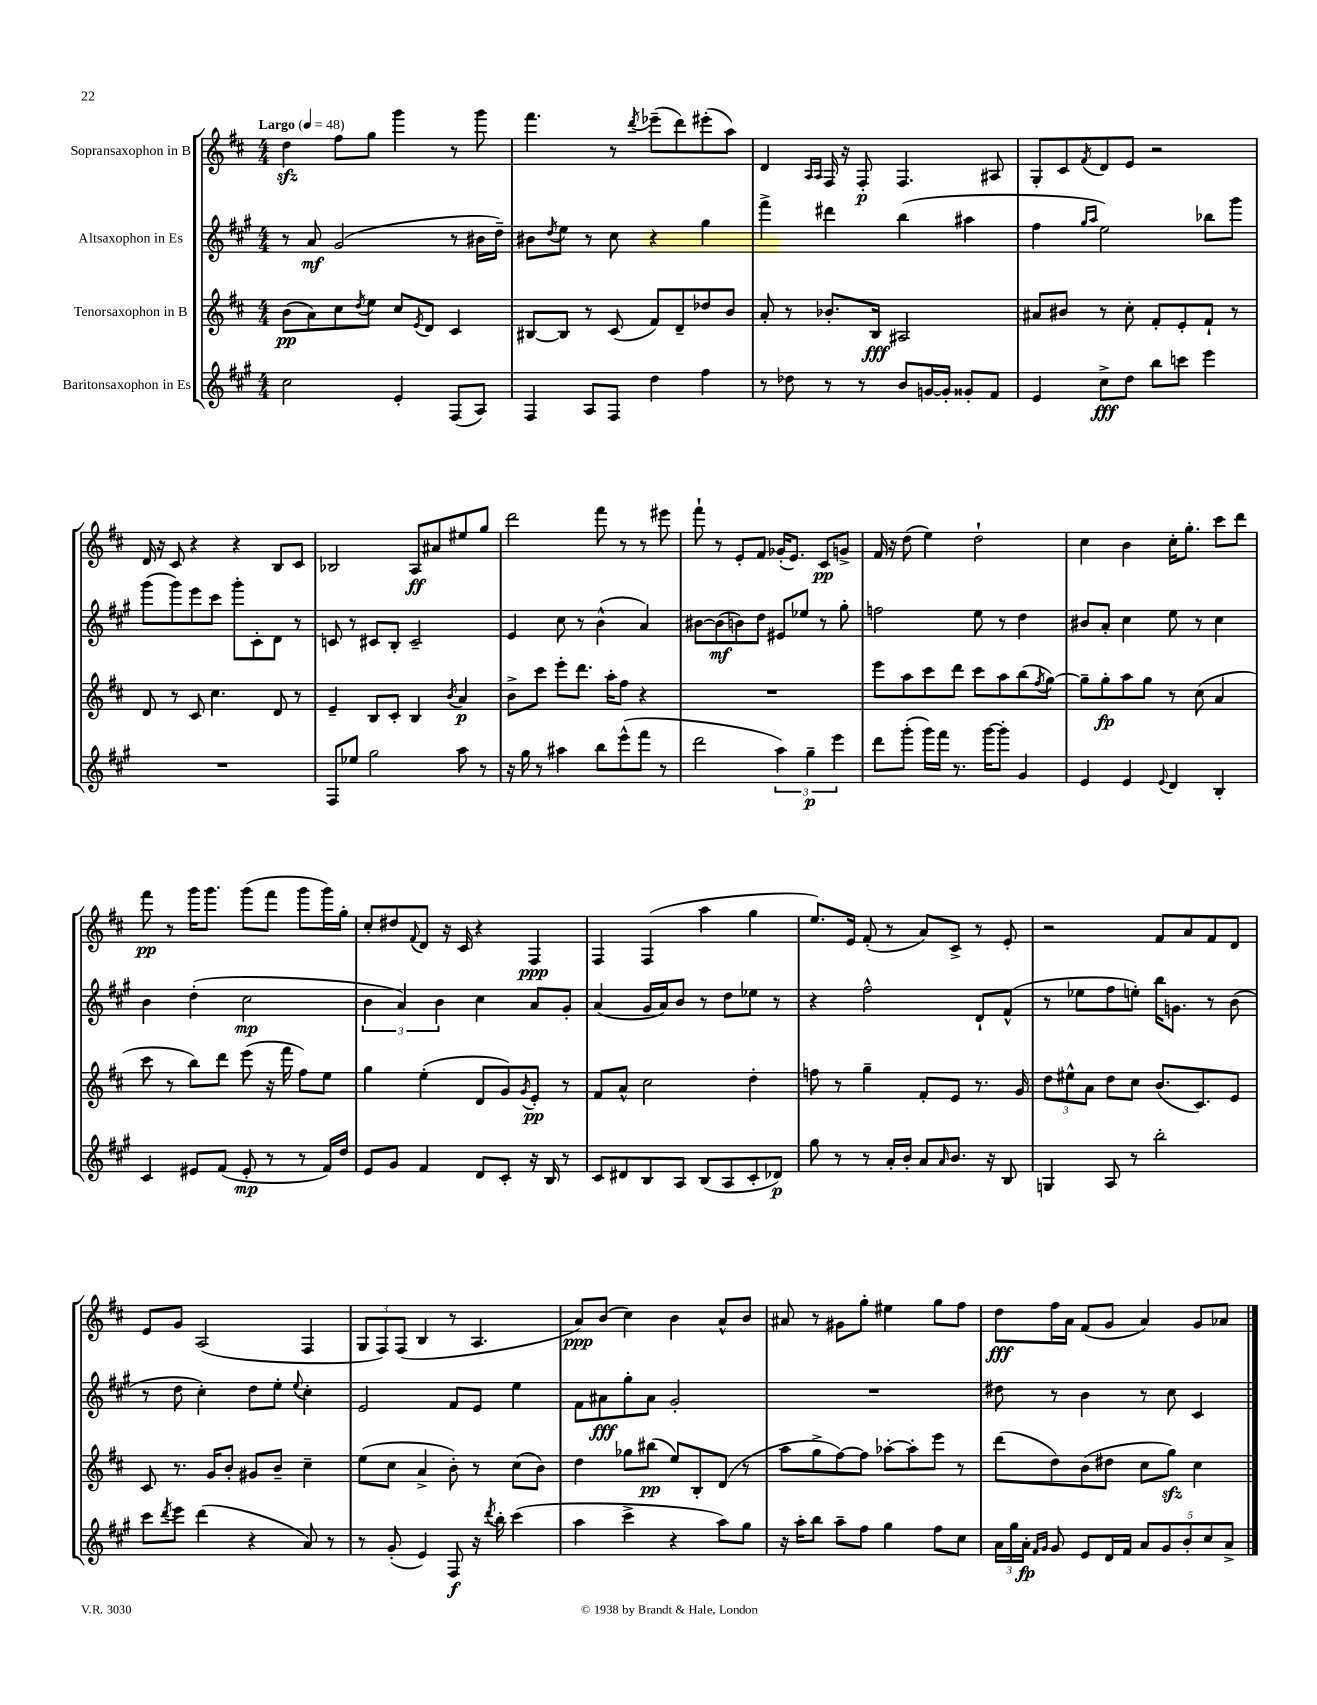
<<
\new StaffGroup <<
\new Staff = "s0" \with { instrumentName = "Sopransaxophon in B" } {
    \clef treble \key d \major \numericTimeSignature \time 4/4 \tempo "Largo" 4 = 48
    d''4\sfz fis''8 g''8 g'''4 r8 g'''8 |
    fis'''4. r8 \acciaccatura { d'''8 } ees'''8--( d'''8) eis'''8-.( a''8) |
    d'4 \grace { a16 a16 } fis16 r16 fis8-.\p fis4. ais8 |
    g8-. cis'8 \acciaccatura { fis'8 } d'8 e'8 r2 |
    d'16 r16 cis'8 r4 r4 b8 cis'8 |
    bes2 a8\ff ais'8 eis''8 g''8 |
    d'''2 fis'''8 r8 r8 eis'''8 |
    fis'''8-! r8 e'8-. fis'8 ges'16-.( e'8.) cis'8\pp g'8-> |
    fis'16 r16 d''8( e''4) d''2-! |
    cis''4 b'4 cis''16-. g''8.-. cis'''8 d'''8 |
    fis'''8\pp r8 g'''16 g'''8. g'''8( fis'''8 g'''8 g'''16) g''16-. |
    cis''8-. dis''8 \appoggiatura { fis'8 } d'8 r16 cis'16 r4 fis4\ppp |
    fis4 fis4( a''4 g''4 |
    e''8.) e'16 fis'8-.( r8 a'8) cis'8-> r8 e'8-. |
    r2 fis'8 a'8 fis'8 d'8 |
    e'8 g'8 a2( fis4 |
    \tuplet 3/2 { g8 fis8) fis8( } b4 r8 a4. |
    a'8\ppp) b'8( cis''4) b'4 a'8-^ b'8 |
    ais'8 r8 gis'8 g''8-. eis''4 g''8 fis''8 |
    d''8\fff fis''16 a'16 fis'8( g'8 a'4) g'8 aes'8 \bar "|." |
}
\new Staff = "s1" \with { instrumentName = "Altsaxophon in Es" } {
    \clef treble \key a \major \numericTimeSignature \time 4/4
    r8 a'8\mf gis'2( r8 bis'16 d''16--) |
    bis'8 \acciaccatura { d''8 } e''8 r8 cis''8 r4 gis''4 |
    fis'''4-> dis'''4 b''4( ais''4 |
    fis''4 \grace { gis''16 a''16 } e''2) bes''8 gis'''8 |
    gis'''8( gis'''8) e'''8 cis'''8 gis'''8-. cis'8-. d'8 r8 |
    c'8 r8 cis'8 b8-. cis'2-- |
    e'4 cis''8 r8 b'4-^( a'4) |
    bis'8~ bis'8\mf( b'8) d''8 eis'8 ees''8 r8 gis''8-. |
    f''2 e''8 r8 d''4 |
    bis'8 a'8-. cis''4 e''8 r8 cis''4 |
    b'4 d''4-.( cis''2\mp |
    \tuplet 3/2 { b'4 a'4) b'4 } cis''4 a'8 gis'8-. |
    a'4( gis'16 a'16) b'8 r8 d''8 ees''8 r8 |
    r4 fis''2-^ d'8-! fis'8-^( |
    r8 ees''8 fis''8 e''8-.) b''16 g'8. r8 b'8( |
    r8 d''8 cis''4-.) d''8 e''8-. \appoggiatura { e''8 } cis''4-. |
    e'2 fis'8 e'8 e''4 |
    fis'8 ais'8\fff gis''8-. ais'8 gis'2-. |
    R1 |
    dis''8 r8 b'4 r8 cis''8 cis'4 \bar "|." |
}
\new Staff = "s2" \with { instrumentName = "Tenorsaxophon in B" } {
    \clef treble \key d \major \numericTimeSignature \time 4/4
    b'8\pp( a'8) cis''8 \acciaccatura { d''8 } e''8 cis''8 \acciaccatura { e'8 } d'8 cis'4 |
    bis8~ bis8 r8 cis'8( fis'8) d'8-- des''8 b'8 |
    a'8-. r8 bes'8.-. b16\fff ais2 |
    ais'8 bis'8 r8 cis''8-. fis'8-. e'8-. fis'8-! r8 |
    d'8 r8 cis'8 cis''4. d'8 r8 |
    e'4-- b8 cis'8-. b4 \acciaccatura { b'8 } a'4\p |
    b'8-> cis'''8 e'''8-. d'''8. a''16-. fis''8 r4 |
    R1 |
    e'''8 a''8 cis'''8 d'''8 cis'''8 a''8 b''8( \acciaccatura { fis''8 } g''8~) |
    g''8-- g''8-.\fp a''8 g''8 r8 cis''8( a'4 |
    cis'''8 r8 b''8) d'''8 e'''8( r16 fis'''16 fis''8) e''8 |
    g''4 e''4-.( d'8 g'8) \acciaccatura { g'8 } e'8-.\pp r8 |
    fis'8 a'8-^ cis''2 d''4-. |
    f''8 r8 g''4-- fis'8-. e'8 r8. g'16 |
    \tuplet 3/2 { d''8 eis''8-^ a'8 } d''8 cis''8 b'8.( cis'8.) e'8 |
    cis'8 r8. g'16 b'8-. gis'8 b'8-- cis''4-- |
    e''8( cis''8 a'4-> b'8-.) r8 cis''8( b'8) |
    d''4 ges''8 bis''8\pp( e''8) b8-. d'8( r8 |
    a''8 g''8-> fis''8~) fis''8 aes''8~-. aes''8-. e'''8 r8 |
    d'''8( d''8) b'8( dis''8 cis''8 g''8\sfz) cis''4 \bar "|." |
}
\new Staff = "s3" \with { instrumentName = "Baritonsaxophon in Es" } {
    \clef treble \key a \major \numericTimeSignature \time 4/4
    cis''2 e'4-. fis8( a8) |
    fis4 a8 fis8 d''4 fis''4 |
    r8 des''8 r8 r8 b'8 g'16~ g'16-. gisis'8-. fis'8 |
    e'4 cis''8->\fff d''8 b''8 c'''8 e'''4 |
    R1 |
    fis8 ees''8 gis''2 a''8 r8 |
    r16 gis''16 r8 ais''4 b''8 e'''8-^( fis'''8 r8 |
    d'''2 \tuplet 3/2 { a''4) gis''4--\p e'''4 } |
    d'''8 gis'''8-.( gis'''16) fis'''16 r8. gis'''16~ gis'''8-. gis'4 |
    e'4 e'4 \appoggiatura { e'8 } d'4 b4-. |
    cis'4 eis'8 fis'8( eis'8-.\mp r8 r8 fis'16) d''16 |
    e'8 gis'8 fis'4 d'8 cis'8-. r16 b16 r8 |
    cis'8 dis'8 b8 a8 b8( a8 cis'8-. des'8\p) |
    gis''8 r8 r8 a'16-. b'16-. a'8 \grace { a'16 } b'8. r16 b8 |
    g4 a8 r8 b''2-. |
    cis'''8 \acciaccatura { d'''8 } e'''8 d'''4( r4 a'8) r8 |
    r8 gis'8-.( e'4) fis8\f r16 \acciaccatura { d'''8 } b''16-. cis'''4( |
    a''4 cis'''4-> r4 a''8) gis''8 |
    r16 a''16-. b''8 a''8-- fis''8 gis''4 fis''8 cis''8 |
    \tuplet 3/2 { a'16 gis''16 a'16-.\fp } \grace { fis'16 gis'16 } gis'8 e'8 d'16 fis'16 \tuplet 5/4 { a'8 gis'8 b'8-. cis''8 a'8-> } \bar "|." |
}
>>
>>
\layout { \context { \Score \remove "Bar_number_engraver" } }
